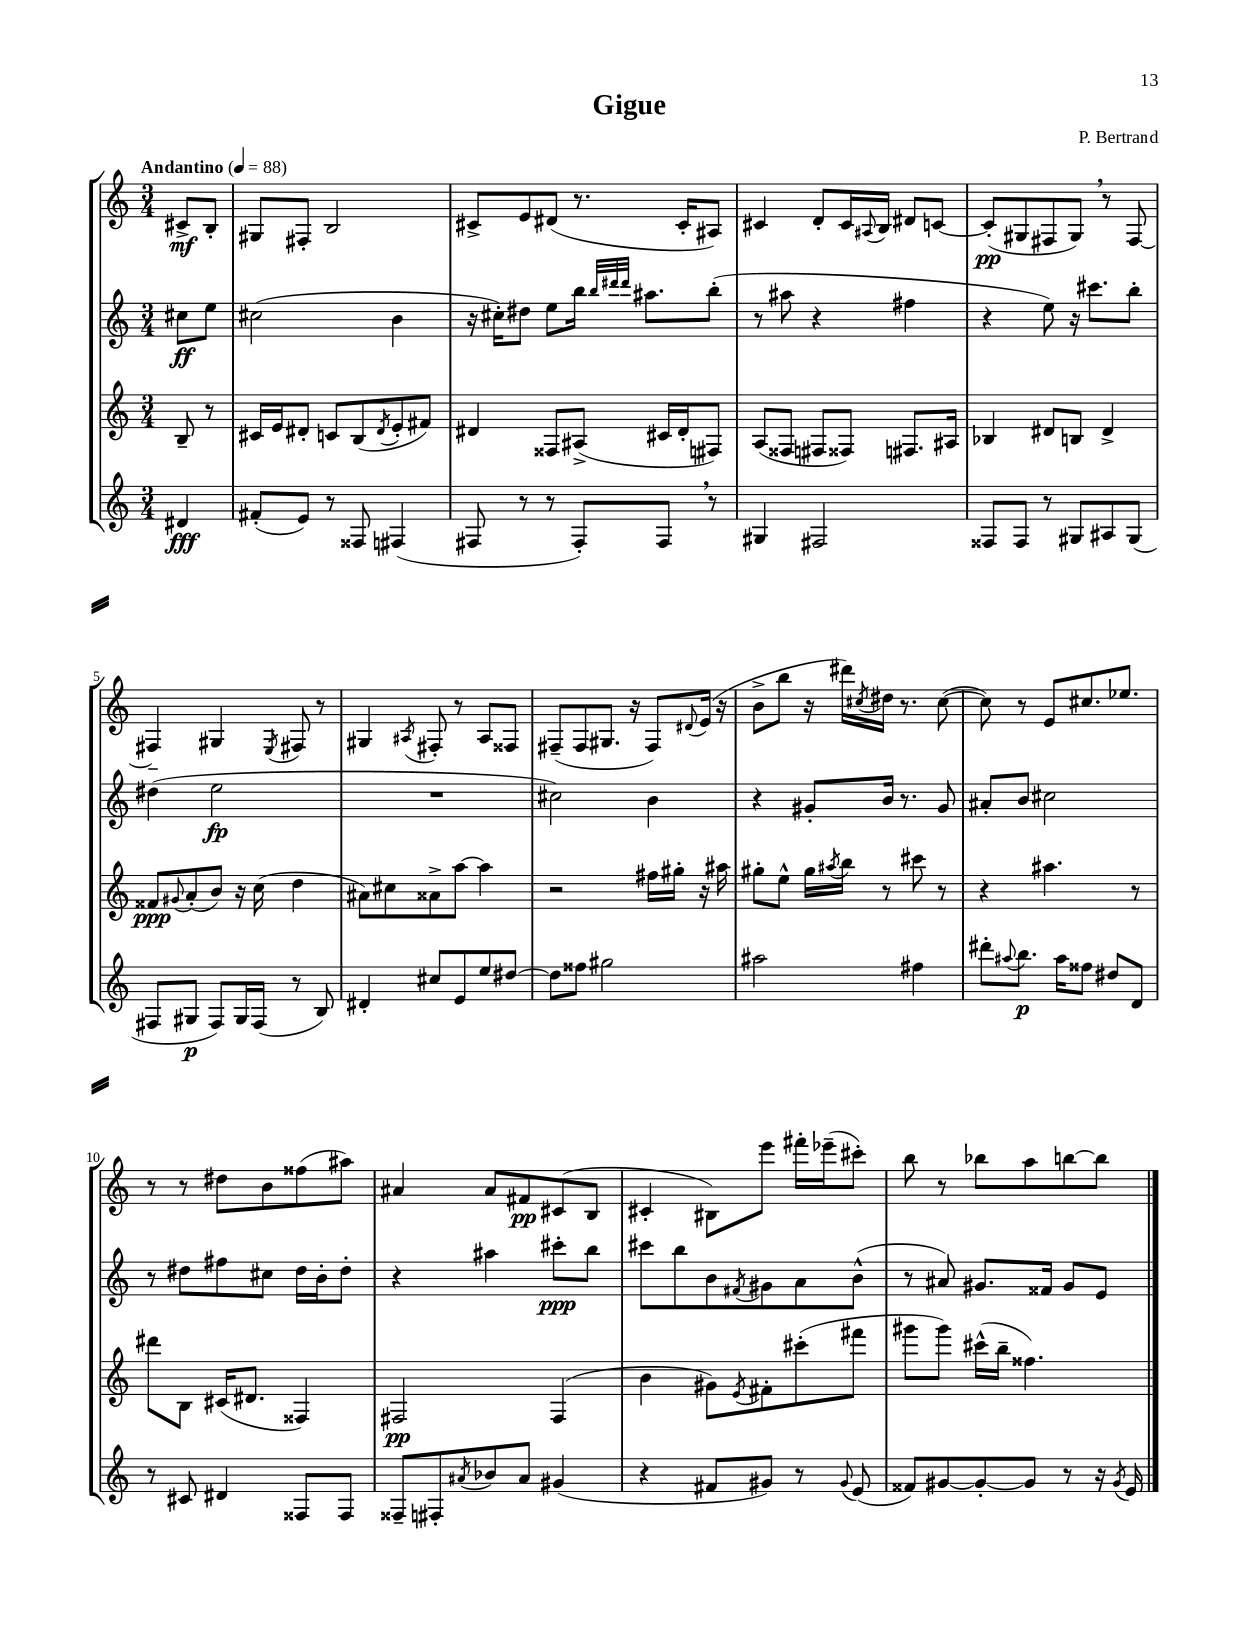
\header { title = "Gigue" composer = "P. Bertrand" }
<<
\new StaffGroup <<
\new Staff = "s0" {
    \clef treble \key c \major \numericTimeSignature \time 3/4 \partial 4 \tempo "Andantino" 4 = 88
    cis'8->\mf b8-. |
    gis8 fis8-. b2 |
    cis'8-> e'8 dis'8( r8. cis'16-. ais8) |
    cis'4 d'8-. cis'16 \appoggiatura { ais8 } b16 dis'8 c'8~ |
    c'8-.\pp( gis8 fis8 gis8) \breathe r8 fis8~ |
    fis4-- gis4 \acciaccatura { e8 } fis8 r8 |
    gis4 \acciaccatura { ais8 } fis8-. r8 ais8 fisis8 |
    fis8--( fis8 gis8. r16 fis8) \appoggiatura { dis'8 } e'16( r16 |
    b'8-> b''8 r16 dis'''16) \acciaccatura { cis''8 } dis''16 r8. cis''8~( |
    cis''8) r8 e'8 cis''8. ees''8. |
    r8 r8 dis''8 b'8 fisis''8( ais''8) |
    ais'4 ais'8 fis'8\pp cis'8( b8 |
    cis'4-. bis8) e'''8 fis'''16-. ees'''16--( cis'''8-.) |
    b''8 r8 bes''8 a''8 b''8~ b''8 \bar "|." |
}
\new Staff = "s1" {
    \clef treble \key c \major \numericTimeSignature \time 3/4 \partial 4
    cis''8\ff e''8 |
    cis''2( b'4 |
    r16 cis''16-.) dis''8 e''8 b''16 \grace { b''32 dis'''32 dis'''32 } ais''8. b''8-.( |
    r8 ais''8 r4 fis''4 |
    r4 e''8) r16 cis'''8. b''8-. |
    dis''4( e''2\fp |
    R2. |
    cis''2) b'4 |
    r4 gis'8-. b'16 r8. gis'8 |
    ais'8-. b'8 cis''2 |
    r8 dis''8 fis''8 cis''8 dis''16 b'16-. dis''8-. |
    r4 ais''4 cis'''8-.\ppp b''8 |
    cis'''8 b''8 b'8 \acciaccatura { fis'8 } gis'8 a'8 b'8-^( |
    r8 ais'8) gis'8. fisis'16 gis'8 e'8 \bar "|." |
}
\new Staff = "s2" {
    \clef treble \key c \major \numericTimeSignature \time 3/4 \partial 4
    b8-- r8 |
    cis'16 e'16 dis'8-. c'8 b8( \acciaccatura { dis'8 } e'8-. fis'8) |
    dis'4 fisis8 ais8->( cis'16 dis'16-. fis8) |
    a8( fisis8 fis8 fisis8) fis8. ais16 |
    bes4 dis'8 b8 dis'4-> |
    fisis'8\ppp \appoggiatura { gis'8 } a'8-.( b'8) r16 c''16( d''4 |
    ais'8) cis''8 aisis'8-> a''8~ a''4 |
    r2 fis''16 gis''16-. r16 ais''16 |
    gis''8-. e''8-^ gis''16 \acciaccatura { ais''8 } b''16 r8 cis'''8 r8 |
    r4 ais''4. r8 |
    dis'''8 b8 cis'16( dis'8. fisis4) |
    fis2\pp fis4( |
    b'4 gis'8) \acciaccatura { e'8 } fis'8-. cis'''8-.( fis'''8 |
    gis'''8 gis'''8) cis'''16-^( b''16-- fisis''4.) \bar "|." |
}
\new Staff = "s3" {
    \clef treble \key c \major \numericTimeSignature \time 3/4 \partial 4
    dis'4\fff |
    fis'8-.( e'8) r8 fisis8 fis4( |
    fis8 r8 r8 fis8-.) fis8 \breathe r8 |
    gis4 fis2 |
    fisis8 fisis8 r8 gis8 ais8 gis8( |
    fis8 gis8\p fis8) gis16 fis16( r8 b8) |
    dis'4-. cis''8 e'8 e''8 dis''8~ |
    dis''8 fisis''8 gis''2 |
    ais''2 fis''4 |
    dis'''8-. \appoggiatura { ais''8 } b''8.\p ais''16 fisis''8 dis''8 d'8 |
    r8 cis'8 dis'4 fisis8 fisis8 |
    fisis8-- fis8-. \acciaccatura { ais'8 } bes'8 ais'8 gis'4( |
    r4 fis'8 gis'8) r8 \appoggiatura { gis'8 } e'8( |
    fisis'8) gis'8~ gis'8~-. gis'8 r8 r16 \acciaccatura { gis'8 } e'16 \bar "|." |
}
>>
>>
